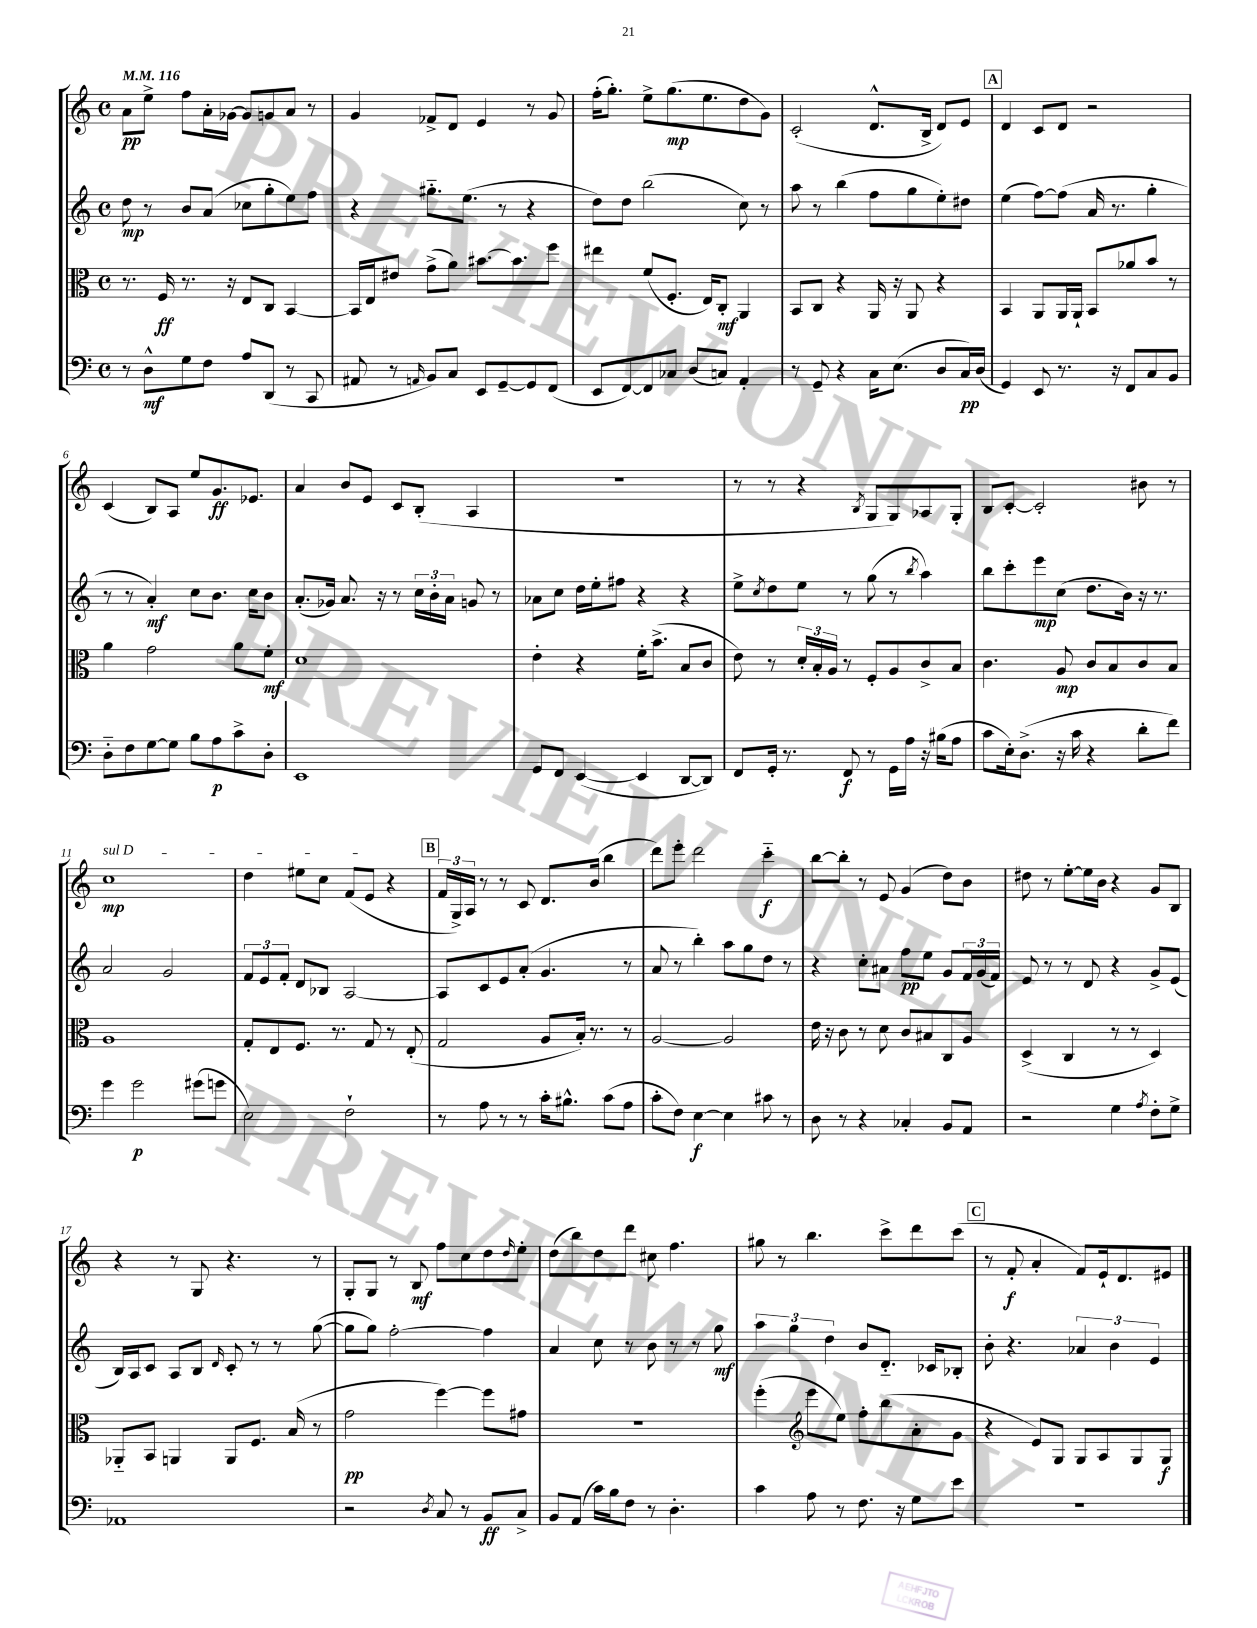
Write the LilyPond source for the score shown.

<<
\new StaffGroup <<
\new Staff = "s0" {
    \clef treble \key c \major \defaultTimeSignature \time 4/4 \tempo 4 = 116
    a'8\pp e''8-> f''8 a'16-. ges'16~ ges'8 g'8 a'8 r8 |
    g'4 fes'8-> d'8 e'4 r8 g'8 |
    f''16-.( g''8.-.) e''8-> g''8.\mp( e''8. d''8 g'8) |
    c'2-.( d'8.-^ b16-> d'8) e'8 |
    \mark \markup { \box "A" } d'4 c'8 d'8 r2 |
    c'4( b8) a8 e''8 g'8.\ff ees'8. |
    a'4 b'8 e'8 c'8 b8-.( a4 |
    R1 |
    r8 r8 r4 \acciaccatura { b8 } g8 g8) aes8 g8-. |
    b8 c'8~-. c'2-. bis'8 r8 |
    \once \override TextSpanner.bound-details.left.text = \markup { \italic "sul D" } c''1\mp\startTextSpan |
    d''4 eis''8 c''8 f'8( e'8\stopTextSpan r4 |
    \mark \markup { \box "B" } \tuplet 3/2 { f'16 g16->) a16 } r8 r8 c'8 d'8. b'16( b''4 |
    d'''8) e'''8-. d'''2 c'''4-_\f |
    b''8~ b''8-. r8 e'8 g'4( d''8) b'8 |
    dis''8 r8 e''8~-. e''16 b'16 r4 g'8 b8 |
    r4 r8 g8 r4. r8 |
    g8-. g8 r8 b8\mf f''8 c''8 d''8 \grace { d''16 } e''8-. |
    d''8( b''8) d''8 d'''8 cis''8 f''4. |
    gis''8 r8 b''4. c'''8-> d'''8 c'''8( |
    \mark \markup { \box "C" } r8 f'8-.\f a'4-. f'8) e'16-! d'8. eis'8 \bar "|." |
}
\new Staff = "s1" {
    \clef treble \key c \major \defaultTimeSignature \time 4/4
    d''8\mp r8 b'8 a'8( ces''8 g''8-. e''8) f''8 |
    r4 gis''8.-_ e''8.( r8 r4 |
    d''8) d''8 b''2( c''8) r8 |
    a''8 r8 b''4( f''8 g''8 e''8-.) dis''8 |
    \mark \markup { \box "A" } e''4( f''8~) f''8( a'16 r8. g''4-. |
    r8 r8 a'4-.\mf) c''8 b'8. c''16 b'8 |
    a'8.-.( ges'16) a'8. r16 r8 \tuplet 3/2 { c''16 b'16-. a'16 } g'8 r8 |
    aes'8 c''8 d''16 e''16-. fis''8 r4 r4 |
    e''8-> \acciaccatura { c''8 } d''8 e''8 r8 g''8( r8 \acciaccatura { b''8 } a''4) |
    b''8 c'''8-. e'''8\mp c''8( d''8. b'16) r16 r8. |
    a'2 g'2 |
    \tuplet 3/2 { f'8 e'8 f'8-. } d'8 bes8 a2~ |
    \mark \markup { \box "B" } a8 c'8 e'8 a'8-.( g'4. r8 |
    a'8 r8 b''4-.) a''8 g''8 d''8 r8 |
    r4 c''8-. ais'8 f''8\pp e''8 g'8 \tuplet 3/2 { f'16 g'16( f'16) } |
    e'8 r8 r8 d'8 r4 g'8-> e'8( |
    b16) a16 c'8 a8 b8 \grace { d'16 } c'8-. r8 r8 g''8~( |
    g''8 g''8) f''2~-. f''4 |
    a'4 c''8 r8 b'8 r8 r8 g''8\mf |
    \tuplet 3/2 { a''4 g''4 d''4 } b'8 d'8.-_ ces'16 bes8-. |
    \mark \markup { \box "C" } b'8-. r4. \tuplet 3/2 { aes'4 b'4 e'4 } \bar "|." |
}
\new Staff = "s2" {
    \clef alto \key c \major \defaultTimeSignature \time 4/4
    r8. f16\ff r8. r16 e8 c8 b,4~ |
    b,16 e16 eis'8 g'8->( a'8) bis'8.~ bis'8. f''8 |
    eis''4 f'8( f8.-. e16) c8-.\mf a,4 |
    b,8 c8 r4 a,16 r16 a,8 r4 |
    \mark \markup { \box "A" } b,4 a,8 a,16 a,16-! b,8 aes'8 b'8 r8 |
    a'4 g'2 a'8 f'8-.\mf |
    d'1 |
    e'4-. r4 f'16-. b'8.->( b8 c'8 |
    e'8) r8 \tuplet 3/2 { d'16-. b16-. a16 } r8 f8-. a8 c'8-> b8 |
    c'4. a8\mp c'8 b8 c'8 b8 |
    a1 |
    g8-. e8 f8. r8. g8 r8 e8-.( |
    \mark \markup { \box "B" } g2 a8 b16-.) r8. r8 |
    a2~ a2 |
    e'16 r16 c'8 r8 d'8 c'8 bis8 c8 a8 |
    d4->( c4 r8 r8 d4) |
    aes,8-_ b,8 a,4 a,8 f8. b16( r8 |
    g'2\pp f''4~) f''8 gis'8 |
    R1 |
    f''4-.( \clef treble e'''8 e''8) f''8-. b''8( a'8-. g'8 |
    \mark \markup { \box "C" } r4 e'8) g8 g8 a8 g8 g8\f \bar "|." |
}
\new Staff = "s3" {
    \clef bass \key c \major \defaultTimeSignature \time 4/4
    r8 d8-^\mf g8 f8 a8 d,8( r8 c,8 |
    ais,8 r8 \grace { a,16 } b,8) c8 e,8 g,8~-- g,8 f,8( |
    e,8 f,8~) f,8 ces8 d8( c8) a,4-. |
    r8 g,8-- r4 c16 e8.( d8 c16\pp) d16( |
    \mark \markup { \box "A" } g,4) e,8 r8. r16 f,8 c8 b,8 |
    d8-_ f8 g8~ g8 b8 a8\p c'8-> d8-. |
    e,1 |
    g,8 f,8 e,4~( e,4 d,8~ d,8) |
    f,8 g,16-. r8. f,8\f r8 g,16 a16 r16 bis16( a8 |
    c'8 e16-.) d8.->( r16 c'16 r4 d'8-. f'8) |
    g'4 g'2\p gis'8( g'8 |
    e2) f2-! |
    \mark \markup { \box "B" } r8 a8 r8 r8 c'16-. bis8.-^ c'8( a8 |
    c'8-. f8) e4~\f e4 cis'8 r8 |
    d8 r8 r4 ces4-. b,8 a,8 |
    r2 g4 \acciaccatura { a8 } f8-. g8-> |
    aes,1 |
    r2 \acciaccatura { d8 } c8 r8 b,8\ff c8-> |
    b,8 a,8( c'16) b16 f8 r8 d4.-. |
    c'4 a8 r8 f8. r16 g8 e'8 |
    \mark \markup { \box "C" } r1 \bar "|." |
}
>>
>>
